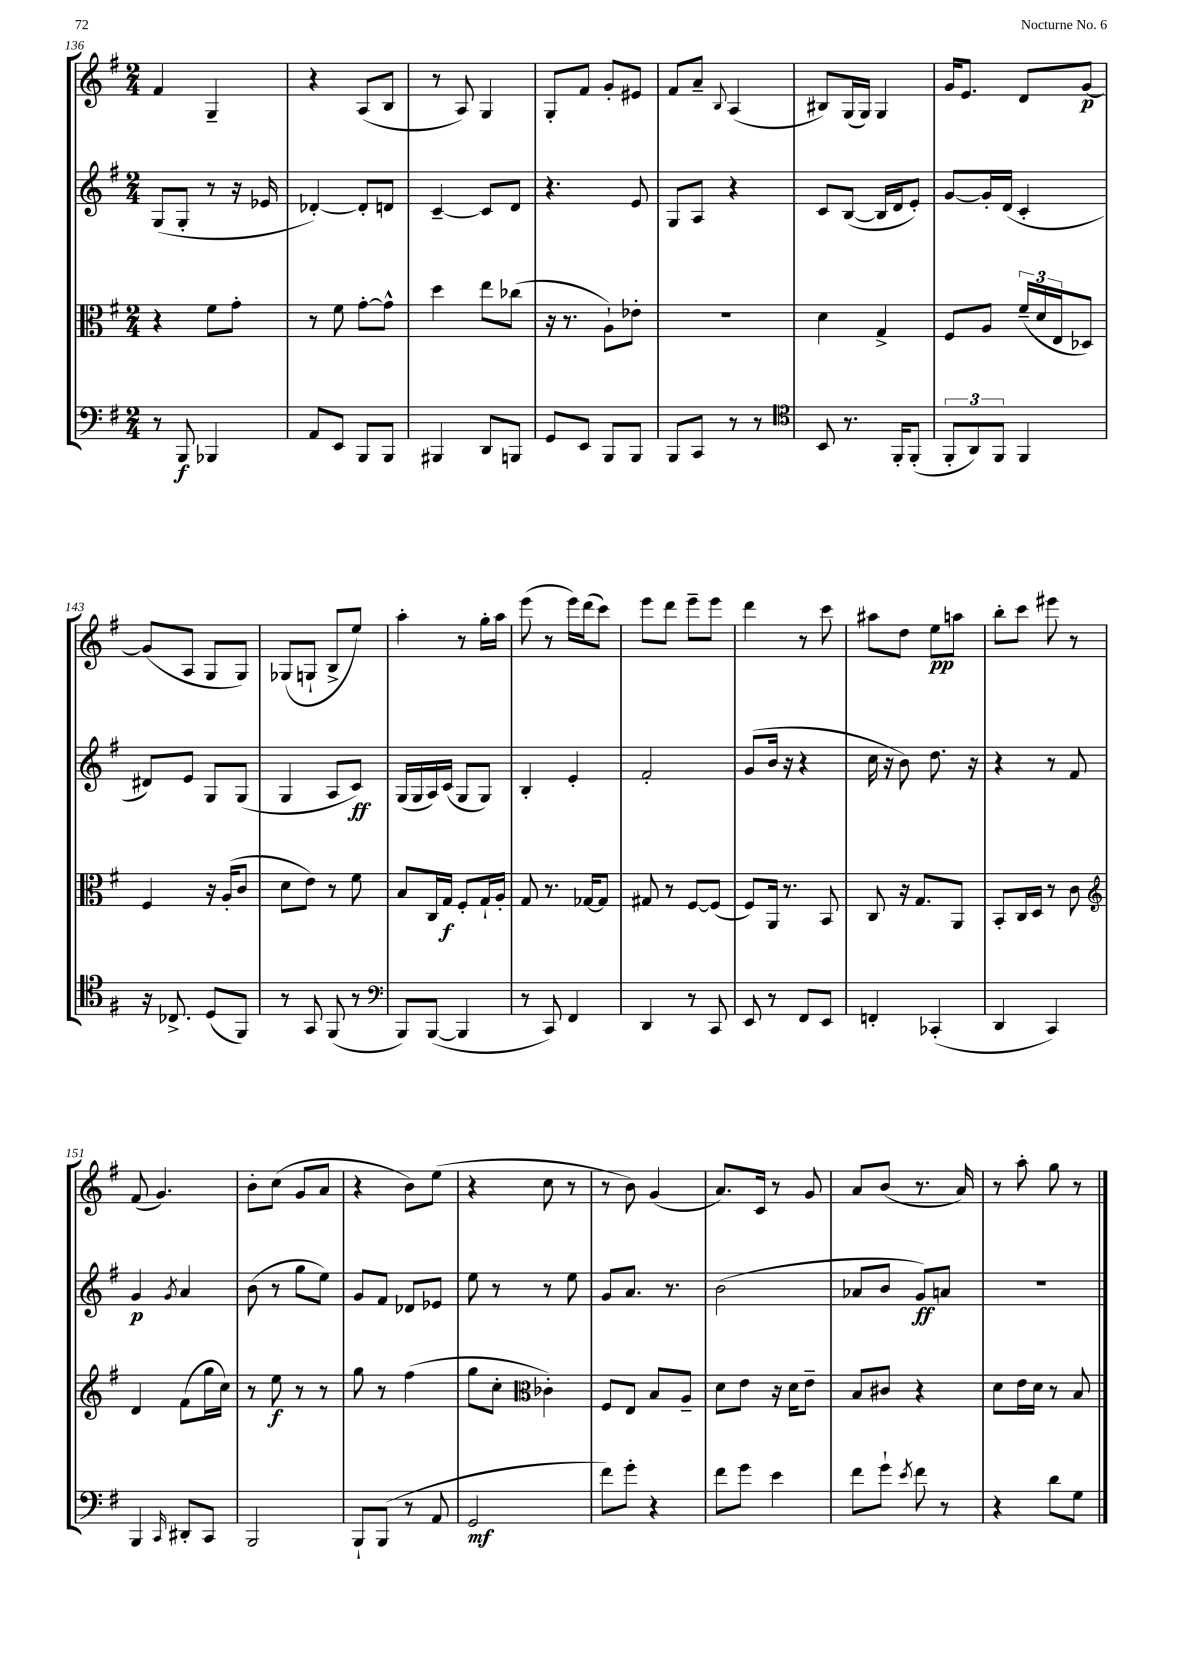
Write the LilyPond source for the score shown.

<<
\new StaffGroup <<
\new Staff = "s0" {
    \clef treble \key g \major \numericTimeSignature \time 2/4
    fis'4 g4-- |
    r4 a8( b8 |
    r8 a8) g4 |
    g8-. fis'8 g'8-. eis'8 |
    fis'8 a'8-- \appoggiatura { b8 } a4( |
    bis8) g16( g16) g4 |
    g'16 e'8. d'8 g'8~\p |
    g'8( a8 g8 g8) |
    ges8( g8-! b8-> e''8) |
    a''4-. r8 g''16-. a''16 |
    e'''8( r8 e'''16) d'''16( c'''8) |
    e'''8 d'''8 e'''8-- e'''8 |
    d'''4 r8 c'''8 |
    ais''8 d''8 e''8\pp a''8 |
    b''8-. c'''8 eis'''8 r8 |
    fis'8( g'4.) |
    b'8-. c''8( g'8 a'8 |
    r4 b'8) e''8( |
    r4 c''8 r8 |
    r8 b'8) g'4( |
    a'8.) c'16 r8 g'8 |
    a'8 b'8( r8. a'16) |
    r8 a''8-. g''8 r8 \bar "|." |
}
\new Staff = "s1" {
    \clef treble \key g \major \numericTimeSignature \time 2/4
    g8( g8-. r8 r16 ees'16 |
    des'4~-.) des'8-. d'8 |
    c'4~-- c'8 d'8 |
    r4. e'8 |
    g8 a8 r4 |
    c'8 b8~( b16 d'16 e'8-.) |
    g'8~ g'16-. d'16( c'4-. |
    dis'8) e'8 g8 g8( |
    g4 a8 c'8\ff) |
    g16( g16 a16) c'16( g8 g8) |
    b4-. e'4-. |
    fis'2-. |
    g'8( b'16 r16 r4 |
    c''16 r16 b'8) d''8. r16 |
    r4 r8 fis'8 |
    g'4\p \acciaccatura { g'8 } a'4 |
    b'8( r8 g''8 e''8) |
    g'8 fis'8 des'8 ees'8 |
    e''8 r8 r8 e''8 |
    g'8 a'8. r8. |
    b'2( |
    aes'8 b'8 g'8\ff) a'8 |
    R2 \bar "|." |
}
\new Staff = "s2" {
    \clef alto \key g \major \numericTimeSignature \time 2/4
    r4 fis'8 g'8-. |
    r8 fis'8 g'8~-. g'8-^ |
    d''4 e''8 ces''8( |
    r16 r8. a8-!) ees'8-. |
    R2 |
    d'4 g4-> |
    fis8 a8 \tuplet 3/2 { fis'16--( d'16 e16 } des8) |
    fis4 r16 a16-.( c'8 |
    d'8 e'8) r8 fis'8 |
    b8 c16 g16\f fis8-. g16-! a16-. |
    g8 r8. ges16~ ges8 |
    gis8 r8 fis8~ fis8( |
    fis8) a,16 r8. b,8 |
    c8 r16 g8. a,8 |
    b,8-. c16 d16 r8 c'8 |
    \clef treble d'4 fis'8( g''16 c''16) |
    r8 e''8\f r8 r8 |
    g''8 r8 fis''4( |
    g''8 c''8-. \clef alto ces'4-.) |
    fis8 e8 b8 a8-- |
    d'8 e'8 r16 d'16 e'8-- |
    b8 cis'8 r4 |
    d'8 e'16 d'16 r8 b8 \bar "|." |
}
\new Staff = "s3" {
    \clef bass \key g \major \numericTimeSignature \time 2/4
    r8 b,,8\f bes,,4 |
    a,8 e,8 b,,8 b,,8 |
    bis,,4 d,8 b,,8 |
    g,8 e,8 b,,8 b,,8 |
    b,,8 c,8 r8 r8 |
    \clef tenor b,8 r8. fis,16-. fis,8-.( |
    \tuplet 3/2 { fis,8-. a,8) fis,8 } fis,4 |
    r16 ces8.-> d8( fis,8) |
    r8 g,8 fis,8( r8 |
    \clef bass b,,8) b,,8~( b,,4 |
    r8 c,8) fis,4 |
    d,4 r8 c,8 |
    e,8 r8 fis,8 e,8 |
    f,4-. ces,4-.( |
    d,4 c,4) |
    b,,4 \grace { c,16 } dis,8-. c,8 |
    b,,2 |
    b,,8-! b,,8( r8 a,8 |
    g,2\mf |
    fis'8) g'8-. r4 |
    fis'8 g'8 e'4 |
    fis'8 g'8-! \acciaccatura { e'8 } fis'8 r8 |
    r4 d'8 g8 \bar "|." |
}
>>
>>
\layout { \context { \Score currentBarNumber = #136 } }
